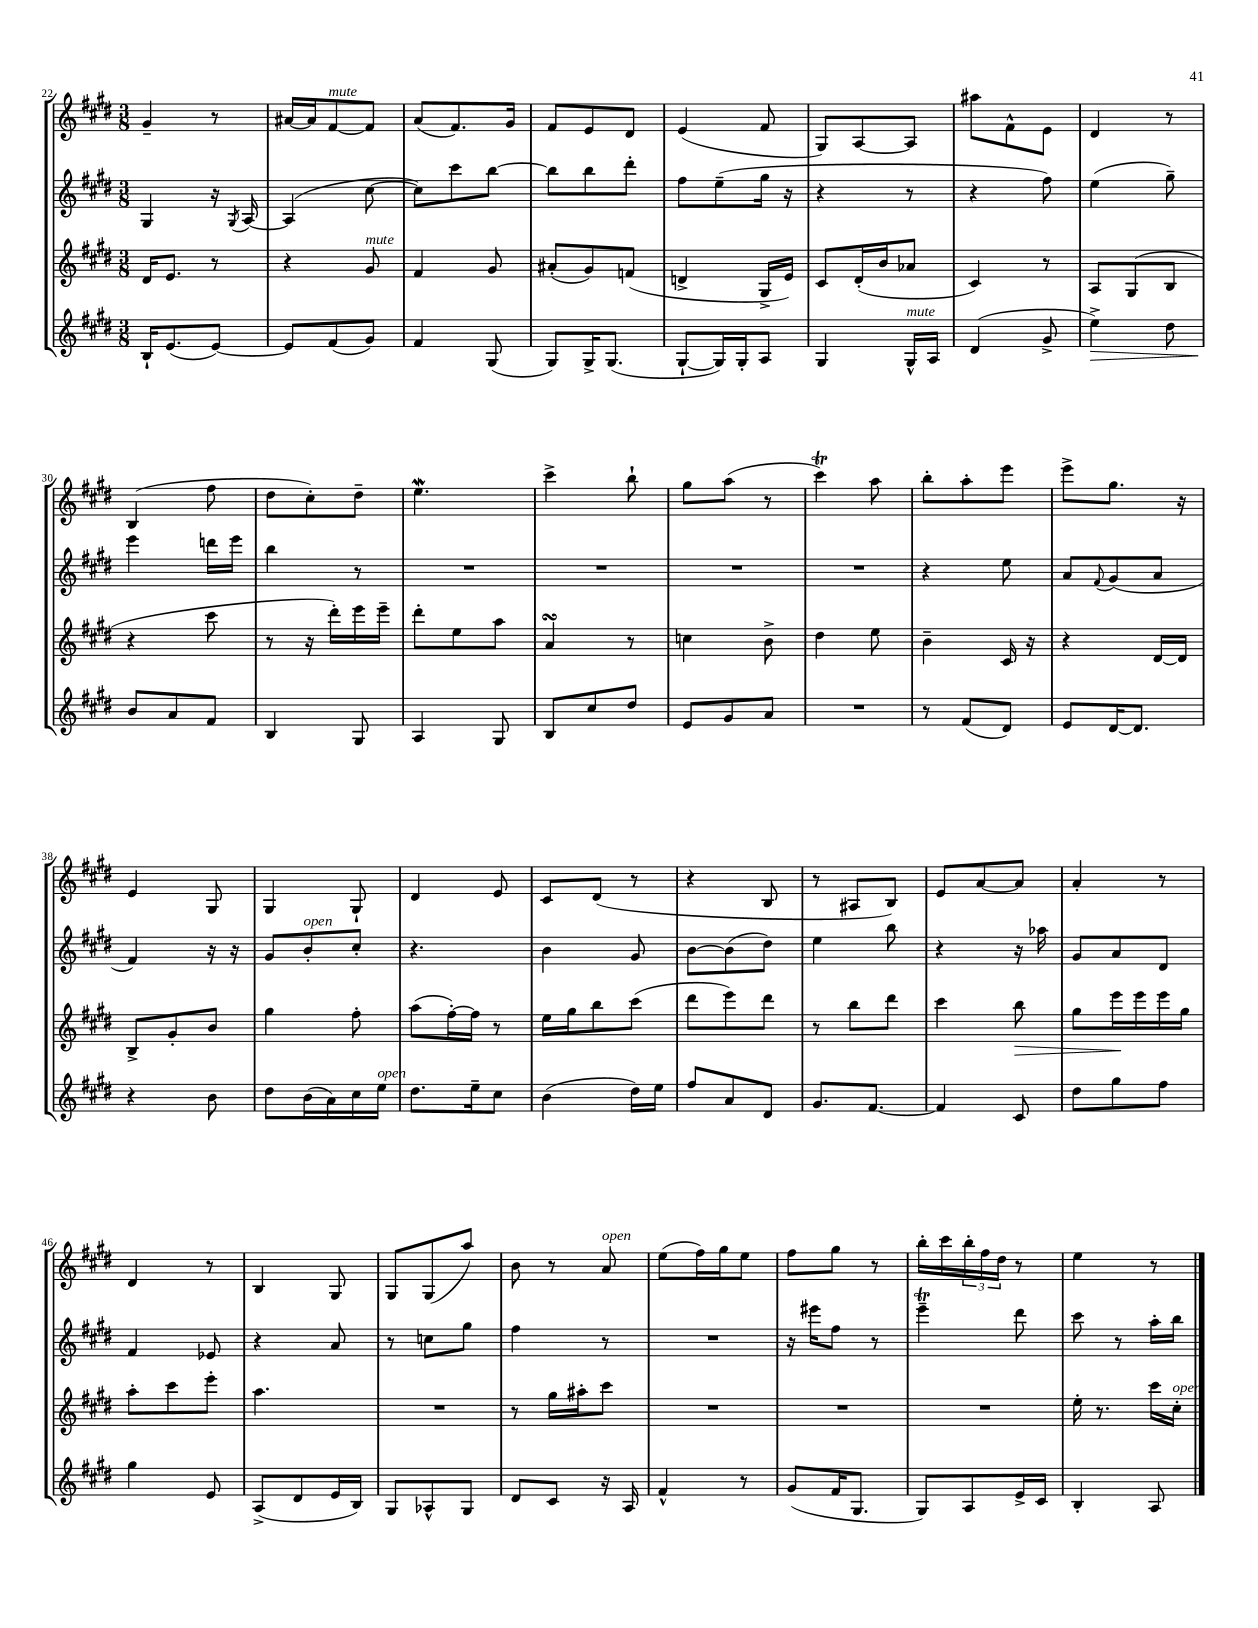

**kern	**kern	**kern	**kern
*staff4	*staff3	*staff2	*staff1
*clefG2	*clefG2	*clefG2	*clefG2
*k[f#c#g#d#]	*k[f#c#g#d#]	*k[f#c#g#d#]	*k[f#c#g#d#]
*M3/8	*M3/8	*M3/8	*M3/8
16B`/LK	16d#/LK	4G#/	4g#~/
(8.e/	8.e/J	.	.
[8e/J)	8r	16r	8r
.	.	8qG#/	.
.	.	[16A/	.
=	=	=	=
8e/]L	4r	(4A/]	[16a#/LL
.	.	.	16a#/]J
(8f#/	.	.	[8f#/
8g#/J)	8g#/	[8cc#\	8f#/]J
=	=	=	=
4f#/	4f#/	8cc#\]L)	(8a/L
.	.	8ccc#\	8.f#/)
(8G#/	8g#/	[8bb\J	.
.	.	.	16g#/Jk
=	=	=	=
8G#/L)	(8a#'/L	8bb\]L	8f#/L
16G#^/K	8g#/)	8bb\	8e/
(8.G#/J	.	.	.
.	(8f/J	8ddd#'\J	8d#/J
=	=	=	=
[8G#`/L	4d^/	8ff#\L	(4e/
16G#/]L)	.	(8ee~\	.
16G#'/J	.	.	.
8A/J	16G#^/LL	16gg#\Jk	8f#/
.	16e/JJ)	16r	.
=	=	=	=
4G#/	8c#/L	4r	8G#/L)
.	(16d#'/L	.	[8A/
.	16b/J	.	.
16G#^^/LL	8a-/J	8r	8A/]J
16A/JJ	.	.	.
=	=	=	=
(4d#/	4c#/)	4r	8aa#\L
.	.	.	8f#^^\
8g#^/	8r	8ff#\)	8e\J
=	=	=	=
4ee^\)	8A/L	(4ee\	4d#/
.	(8G#/	.	.
8dd#\	8B/J	8gg#~\)	8r
=	=	=	=
8b/L	4r	4eee\	(4B/
8a/	.	.	.
8f#/J	8ccc#\	16ddd\LL	8ff#\
.	.	16eee\JJ	.
=	=	=	=
4B/	8r	4bb\	8dd#\L
.	16r	.	8cc#'\)
.	16ddd#'\LL)	.	.
8G#/	16eee\	8r	8dd#~\J
.	16eee~\JJ	.	.
=	=	=	=
4A/	8ddd#'\L	4.r	4.ee\
.	8ee\	.	.
8G#/	8aa\J	.	.
=	=	=	=
8B/L	4a/	4.r	4ccc#^\
8cc#/	.	.	.
8dd#/J	8r	.	8bb`\
=	=	=	=
8e/L	4cc\	4.r	8gg#\L
8g#/	.	.	(8aa\J
8a/J	8b^\	.	8r
=	=	=	=
4.r	4dd#\	4.r	4ccc#\)
.	8ee\	.	8aa\
=	=	=	=
8r	4b~\	4r	8bb'\L
(8f#/L	.	.	8aa'\
8d#/J)	16c#/	8ee\	8eee\J
.	16r	.	.
=	=	=	=
8e/L	4r	8a/L	8eee^\L
.	.	8qqf#/	.
[16d#/K	.	(8g#/	8.gg#\J
8.d#/]J	.	.	.
.	[16d#/LL	8a/J	.
.	16d#/]JJ	.	16r
=	=	=	=
4r	8B^/L	4f#/)	4e/
.	8g#'/	.	.
8b\	8b/J	16r	8G#/
.	.	16r	.
=	=	=	=
8dd#\L	4gg#\	8g#/L	4G#/
(16b\L	.	8b'/	.
16a\)	.	.	.
16cc#\	8ff#'\	8cc#'/J	8G#`/
16ee\JJ	.	.	.
=	=	=	=
8.dd#\L	(8aa\L	4.r	4d#/
.	[16ff#'\L)	.	.
16ee~\k	16ff#\]JJ	.	.
8cc#\J	8r	.	8e/
=	=	=	=
(4b\	16ee\LL	4b\	8c#/L
.	16gg#\J	.	.
.	8bb\	.	(8d#/J
16dd#\LL)	(8ccc#\J	8g#/	8r
16ee\JJ	.	.	.
=	=	=	=
8ff#/L	8ddd#\L	[8b\L	4r
8a/	8eee\)	(8b\]	.
8d#/J	8ddd#\J	8dd#\J)	8B/
=	=	=	=
8.g#/L	8r	4ee\	8r
.	8bb\L	.	8A#/L
[8.f#/J	.	.	.
.	8ddd#\J	8bb\	8B/J)
=	=	=	=
4f#/]	4ccc#\	4r	8e/L
.	.	.	[8a/
8c#/	8bb\	16r	8a/]J
.	.	16aa-\	.
=	=	=	=
8dd#\L	8gg#\L	8g#/L	4a'/
8gg#\	16eee\L	8a/	.
.	16eee\	.	.
8ff#\J	16eee\	8d#/J	8r
.	16gg#\JJ	.	.
=	=	=	=
4gg#\	8aa'\L	4f#/	4d#/
.	8ccc#\	.	.
8e/	8eee'\J	8e-/	8r
=	=	=	=
(8A^/L	4.aa\	4r	4B/
8d#/	.	.	.
16e/L	.	8a/	8G#/
16B/JJ)	.	.	.
=	=	=	=
8G#/L	4.r	8r	8G#/L
8A-^^/	.	8cc\L	(8G#/
8G#/J	.	8gg#\J	8aa/J)
=	=	=	=
8d#/L	8r	4ff#\	8b\
8c#/J	16gg#\LL	.	8r
.	16aa#'\J	.	.
16r	8ccc#\J	8r	8a/
16A/	.	.	.
=	=	=	=
4f#^^/	4.r	4.r	(8ee\L
.	.	.	16ff#\L)
.	.	.	16gg#\J
8r	.	.	8ee\J
=	=	=	=
(8g#/L	4.r	16r	8ff#\L
.	.	16eee#\LK	.
16f#/K	.	8ff#\J	8gg#\J
8.G#/J	.	.	.
.	.	8r	8r
=	=	=	=
8G#/L)	4.r	4eee~\	16bb'\LL
.	.	.	16ccc#\
8A/	.	.	24bb'\
.	.	.	24ff#\
.	.	.	24dd#\JJ
16e^/L	.	8ddd#\	8r
16c#/JJ	.	.	.
=	=	=	=
4B'/	16ee'\	8ccc#\	4ee\
.	8.r	.	.
.	.	8r	.
8A/	16ccc#\LL	16aa'\LL	8r
.	16cc#'\JJ	16bb\JJ	.
==	==	==	==
*-	*-	*-	*-
